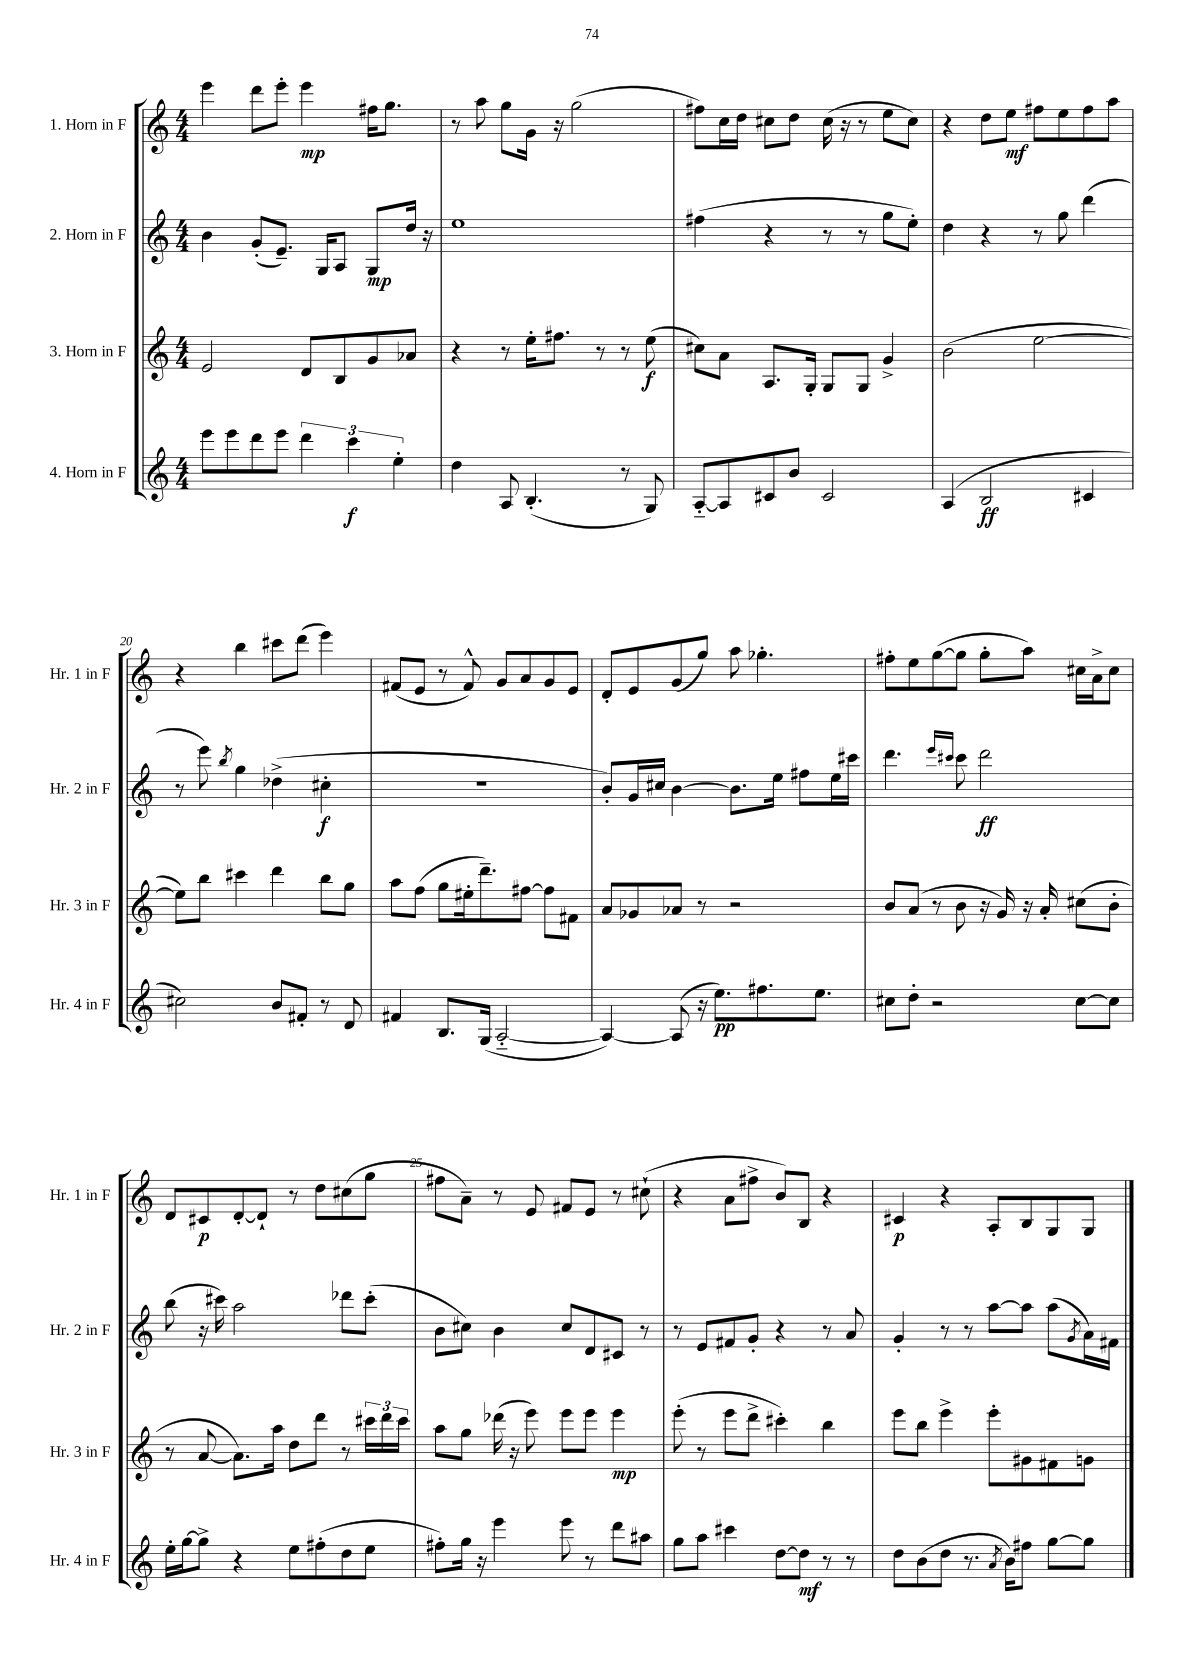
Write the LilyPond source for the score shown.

<<
\new StaffGroup <<
\new Staff = "s0" \with { instrumentName = "1. Horn in F" shortInstrumentName = "Hr. 1 in F" } {
    \clef treble \key c \major \numericTimeSignature \time 4/4
    e'''4 d'''8 e'''8-. e'''4\mp fis''16 g''8. |
    r8 a''8 g''8 g'16 r16 g''2( |
    fis''8) c''16 d''16 cis''8 d''8 cis''16( r16 r8 e''8 cis''8) |
    r4 d''8 e''8\mf fis''8 e''8 fis''8 a''8 |
    r4 b''4 cis'''8 d'''8( e'''4) |
    fis'8( e'8 r8 fis'8-^) g'8 a'8 g'8 e'8 |
    d'8-. e'8 g'8( g''8) a''8 ges''4.-. |
    fis''8-. e''8 g''8~( g''8 g''8-. a''8) cis''16 a'16-> cis''8 |
    d'8 cis'8\p d'8~-. d'8-! r8 d''8 cis''8( g''8 |
    fis''8 a'8--) r8 e'8 fis'8 e'8 r8 cis''8-!( |
    r4 a'8 fis''8-> b'8) b8 r4 |
    cis'4\p r4 a8-. b8 g8 g8 \bar "|." |
}
\new Staff = "s1" \with { instrumentName = "2. Horn in F" shortInstrumentName = "Hr. 2 in F" } {
    \clef treble \key c \major \numericTimeSignature \time 4/4
    b'4 g'8-.( e'8.--) g16 a8 g8\mp d''16 r16 |
    e''1 |
    fis''4( r4 r8 r8 g''8 e''8-.) |
    d''4 r4 r8 g''8 d'''4( |
    r8 e'''8) \acciaccatura { b''8 } g''4 des''4->( cis''4-.\f |
    R1 |
    b'8-.) g'16 cis''16 b'4~ b'8. e''16 fis''8 e''16 cis'''16 |
    d'''4. \grace { e'''16 cis'''16 } cis'''8 d'''2\ff |
    b''8( r16 cis'''16) a''2 des'''8 cis'''8-.( |
    b'8 cis''8) b'4 cis''8 d'8 cis'8 r8 |
    r8 e'8 fis'8 g'8-. r4 r8 a'8 |
    g'4-. r8 r8 a''8~ a''8 a''8( \acciaccatura { g'8 } a'16) fis'16 \bar "|." |
}
\new Staff = "s2" \with { instrumentName = "3. Horn in F" shortInstrumentName = "Hr. 3 in F" } {
    \clef treble \key c \major \numericTimeSignature \time 4/4
    e'2 d'8 b8 g'8 aes'8 |
    r4 r8 e''16-. fis''8. r8 r8 e''8\f( |
    cis''8) a'8 a8. g16-. g8 g8 g'4-> |
    b'2( e''2~ |
    e''8) b''8 cis'''4 d'''4 b''8 g''8 |
    a''8 f''8( g''8 eis''16-. d'''8.--) fis''8~ fis''8 fis'8 |
    a'8 ges'8 aes'8 r8 r2 |
    b'8 a'8( r8 b'8 r16 g'16) r16 a'16-. cis''8( b'8-. |
    r8 a'8~ a'8.) a''16 d''8 d'''8 r8 \tuplet 3/2 { cis'''16 d'''16 cis'''16 } |
    a''8 g''8 des'''16( r16 e'''8) e'''8 e'''8 e'''4\mp |
    e'''8-.( r8 e'''8 d'''8-> cis'''4-.) b''4 |
    e'''8 b''8 e'''4-> e'''8-. gis'8 fis'8 g'8 \bar "|." |
}
\new Staff = "s3" \with { instrumentName = "4. Horn in F" shortInstrumentName = "Hr. 4 in F" } {
    \clef treble \key c \major \numericTimeSignature \time 4/4
    e'''8 e'''8 d'''8 e'''8 \tuplet 3/2 { d'''4 c'''4\f e''4-. } |
    d''4 a8 b4.-.( r8 g8) |
    a8~-_ a8 cis'8 b'8 cis'2 |
    a4( b2\ff cis'4 |
    cis''2) b'8 fis'8-. r8 d'8 |
    fis'4 b8. g16( a2~-_ |
    a4~) a8( r16 e''8.\pp) fis''8. e''8. |
    cis''8 d''8-. r2 cis''8~ cis''8 |
    e''16-. g''16~ g''8-> r4 e''8 fis''8-.( d''8 e''8 |
    fis''8-.) g''16 r16 e'''4 e'''8 r8 d'''8 ais''8 |
    g''8 a''8 cis'''4 d''8~ d''8\mf r8 r8 |
    d''8 b'8( d''8 r8. \acciaccatura { a'8 } b'16) fis''8 g''8~ g''8 \bar "|." |
}
>>
>>
\layout { \context { \Score currentBarNumber = #16 \override BarNumber.break-visibility = ##(#f #t #t) barNumberVisibility = #(every-nth-bar-number-visible 5) } }
